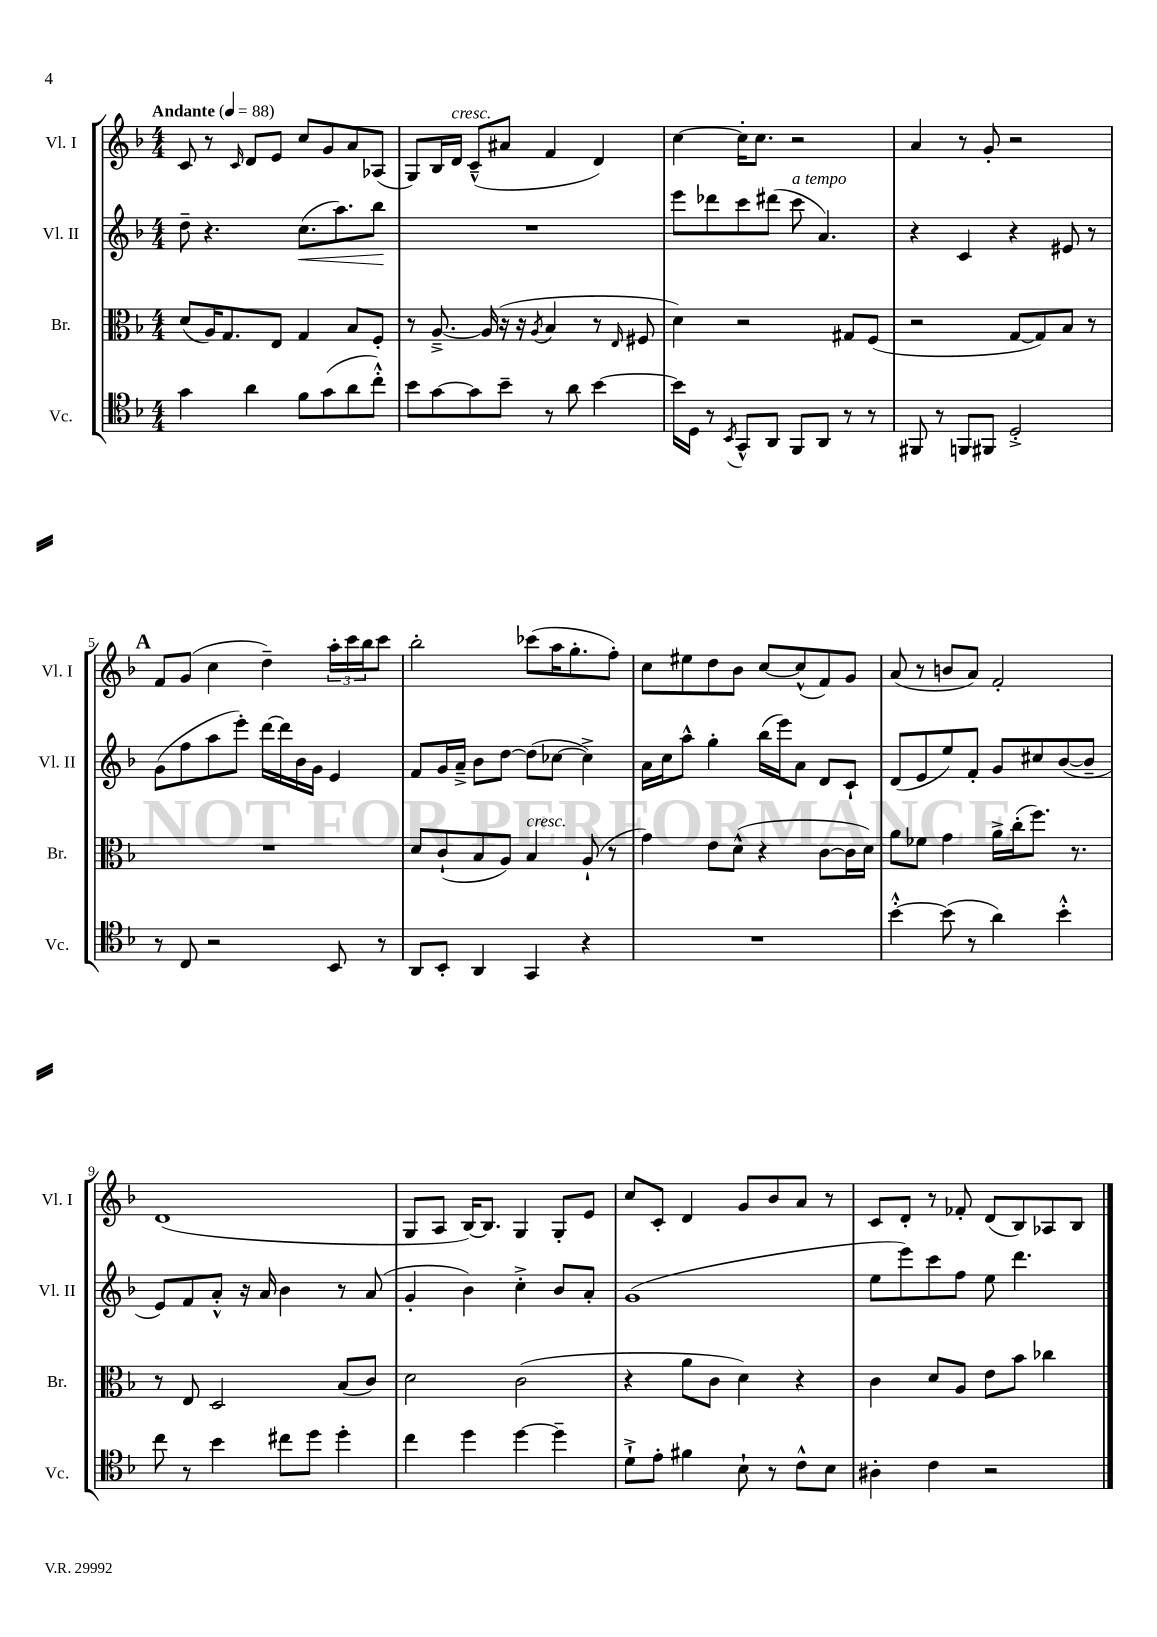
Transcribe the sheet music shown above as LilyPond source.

<<
\new StaffGroup <<
\new Staff = "s0" \with { instrumentName = "Vl. I" shortInstrumentName = "Vl. I" } {
    \clef treble \key f \major \numericTimeSignature \time 4/4 \tempo "Andante" 4 = 88
    c'8 r8 \grace { c'16 } d'8 e'8 c''8 g'8 a'8 aes8( |
    g8) bes16 d'16^\markup { \italic "cresc." } c'8---^( ais'8 f'4 d'4) |
    c''4~ c''16-. c''8. r2 |
    a'4 r8 g'8-. r2 |
    \mark \markup { \bold "A" } f'8 g'8( c''4 d''4--) \tuplet 3/2 { a''16-. c'''16 bes''16 } c'''8 |
    bes''2-. ces'''8( a''16 g''8.-. f''8-.) |
    c''8 eis''8 d''8 bes'8 c''8~ c''8-^( f'8) g'8 |
    a'8( r8 b'8 a'8) f'2-. |
    d'1( |
    g8 a8 bes16~) bes8. g4 g8-. e'8 |
    c''8 c'8-. d'4 g'8 bes'8 a'8 r8 |
    c'8 d'8-. r8 fes'8-. d'8( bes8) aes8 bes8 \bar "|." |
}
\new Staff = "s1" \with { instrumentName = "Vl. II" shortInstrumentName = "Vl. II" } {
    \clef treble \key f \major \numericTimeSignature \time 4/4
    d''8-- r4. c''8.\<( a''8.) bes''8\! |
    R1 |
    e'''8 des'''8 c'''8 dis'''8( c'''8^\markup { \italic "a tempo" } a'4.) |
    r4 c'4 r4 eis'8 r8 |
    \mark \markup { \bold "A" } g'8( f''8 a''8 e'''8-.) d'''16~ d'''16 bes'16 g'16 e'4 |
    f'8 g'16 a'16---> bes'8 d''8~ d''8( ces''8~ ces''4->) |
    a'16 c''16 a''8-^ g''4-. bes''16( e'''16) a'8 d'8 c'8-! |
    d'8( e'8 e''8) f'8-. g'8 cis''8 bes'8~( bes'8-- |
    e'8) f'8 a'8-.-^ r16 a'16 bes'4 r8 a'8( |
    g'4-. bes'4) c''4-.-> bes'8 a'8-. |
    g'1( |
    e''8 e'''8) c'''8 f''8 e''8 d'''4. \bar "|." |
}
\new Staff = "s2" \with { instrumentName = "Br." shortInstrumentName = "Br." } {
    \clef alto \key f \major \numericTimeSignature \time 4/4
    d'8( a16) g8. e8 g4 bes8 f8-. |
    r8 a8.~---> a16( r16 r16 \acciaccatura { a8 } bes4 r8 \grace { e16 } fis8 |
    d'4) r2 gis8 f8( |
    r2 g8~ g8) bes8 r8 |
    \mark \markup { \bold "A" } R1 |
    d'8 c'8-!( bes8 a8) bes4^\markup { \italic "cresc." } a8-!( r8 |
    g'4) e'8 d'8-^( r4 c'8~ c'16 d'16) |
    a'8 fes'8 g'4 a'16-> c''16-.( f''8.) r8. |
    r8 e8 d2 bes8( c'8) |
    d'2 c'2( |
    r4 a'8 c'8 d'4) r4 |
    c'4 d'8 a8 e'8 bes'8 ces''4 \bar "|." |
}
\new Staff = "s3" \with { instrumentName = "Vc." shortInstrumentName = "Vc." } {
    \clef tenor \key f \major \numericTimeSignature \time 4/4
    g'4 a'4 f'8 g'8( a'8 c''8-.-^) |
    bes'8 g'8~ g'8 bes'8-- r8 a'8 bes'4~ |
    bes'16 d16 r8 \acciaccatura { bes,8 } g,8-^ a,8 f,8 a,8 r8 r8 |
    fis,8 r8 f,8 fis,8 d2-.-> |
    \mark \markup { \bold "A" } r8 c8 r2 bes,8 r8 |
    a,8 bes,8-. a,4 g,4 r4 |
    R1 |
    bes'4~-.-^ bes'8( r8 a'4) bes'4-.-^ |
    c''8 r8 bes'4 cis''8 d''8 d''4-. |
    c''4 d''4 d''4~ d''4-- |
    d'8-!-> e'8-. fis'4 bes8-! r8 c'8-^ bes8 |
    ais4-. c'4 r2 \bar "|." |
}
>>
>>
